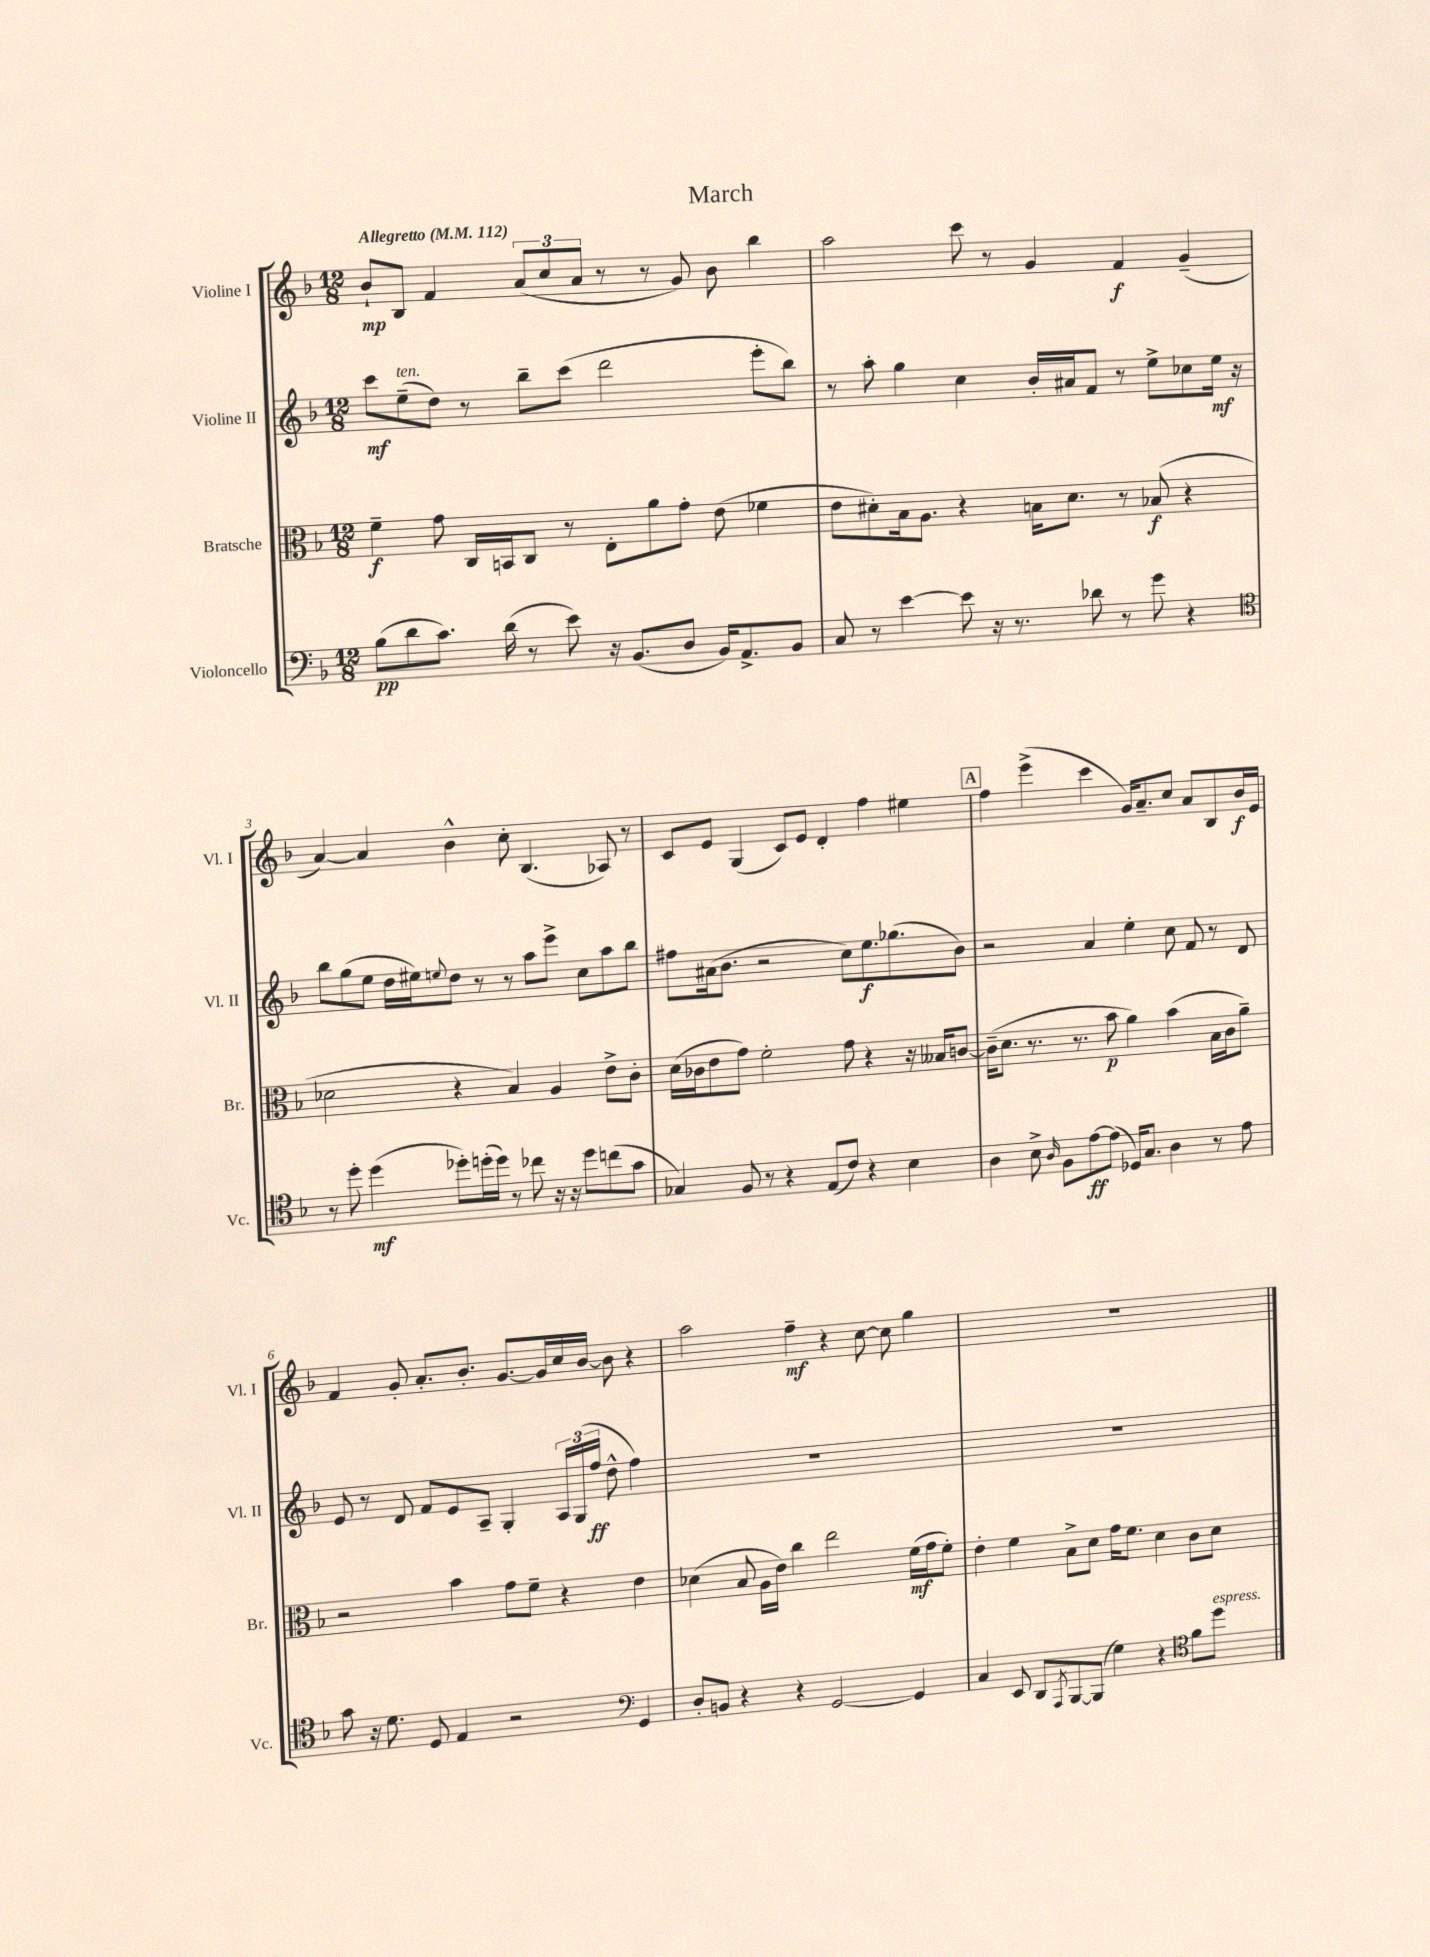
\header { title = "March" }
<<
\new StaffGroup <<
\new Staff = "s0" \with { instrumentName = "Violine I" shortInstrumentName = "Vl. I" } {
    \clef treble \key f \major \numericTimeSignature \time 12/8 \tempo "Allegretto" 4 = 112
    bes'8-!\mp bes8 f'4 \tuplet 3/2 { a'8( c''8 a'8 } r8 r8 g'8) bes'8 bes''4 |
    a''2 c'''8 r8 g'4 f'4\f g'4--( |
    a'4~) a'4 bes'4-^ c''8-. bes4.( aes8) r8 |
    c'8 e'8 g4( c'8) e'8 d'4-. f''4 eis''4 |
    \mark \markup { \box "A" } f''4 e'''4->( c'''4 g'16) a'8.-- c''8 a'8 bes8 bes'16\f e'16 |
    f'4 g'8-. a'8.-. bes'8.-. g'8.~ g'16 c''16 bes'16~ bes'8 r4 |
    a''2 f''4--\mf r4 c''8~ c''8 g''4 |
    R1. \bar "|." |
}
\new Staff = "s1" \with { instrumentName = "Violine II" shortInstrumentName = "Vl. II" } {
    \clef treble \key f \major \numericTimeSignature \time 12/8
    c'''8\mf e''8--^\markup { \italic "ten." }( d''8) r8 bes''8-- c'''8( d'''2 e'''8-. bes''8) |
    r8 a''8-. g''4 c''4 bes'16-. ais'16 f'8 r8 e''8-> ces''8 e''16\mf r16 |
    bes''8 g''8( e''8 d''16 eis''16) \appoggiatura { e''8 } d''8 r8 r8 a''8 e'''8-> c''8 a''8 bes''8 |
    fis''8 ais'16( bes'8. r2 c''8) e''8.\f ges''8.( bes'8) |
    \mark \markup { \box "A" } r2 a'4 e''4-. c''8 f'8 r8 d'8 |
    e'8 r8 d'8 f'8 e'8 a8-- g4-. \tuplet 3/2 { a16 g16( f''16\ff } d''8-^ f''4) |
    R1. |
    R1. \bar "|." |
}
\new Staff = "s2" \with { instrumentName = "Bratsche" shortInstrumentName = "Br." } {
    \clef alto \key f \major \numericTimeSignature \time 12/8
    f'4--\f g'8 c16 b,16 c8 r8 e8-. a'8 g'8-. e'8( fes'4 |
    e'8 dis'8-.) bes16 a8. r4 b16 dis'8. r8 bes8\f( r4 |
    des'2 r4 bes4) a4 e'8-> c'8-. |
    d'16( ces'16 e'8 g'8) f'2-. g'8 r4 r16 beses16 c'8~ |
    \mark \markup { \box "A" } c'16--( d'8. r8. r8. bes'8\p a'4) bes'4( bes16 c'16 a'8--) |
    r2 bes'4 g'8 f'8-- r4 e'4 |
    des'4( bes8 a16 e'16) c''4 e''2 f'16\mf( g'16 f'8-.) |
    e'4-. f'4 bes8-> d'8 g'16 f'8. d'4 c'8 d'8 \bar "|." |
}
\new Staff = "s3" \with { instrumentName = "Violoncello" shortInstrumentName = "Vc." } {
    \clef bass \key f \major \numericTimeSignature \time 12/8
    bes8\pp( d'8 c'8.) d'16( r8 e'8) r16 bes,8.( d8 bes,16) a,8.-> bes,8 |
    c8 r8 e'4~ e'8 r16 r8. des'8 r8 g'8 r4 |
    \clef tenor r8 d''8-. d''4\mf( des''8-.) d''16-.( d''16) r8 ces''8 r16 r16 d''8 c''8( g'8 |
    ges4) f8 r8 r4 e8( c'8) r4 bes4 |
    \mark \markup { \box "A" } a4 bes8-> \grace { a16 } f8 e'8~\ff e'8( des16) g8. a4 r8 e'8 |
    g'8 r16 d'8. d8 e4 r2 \clef bass g,4 |
    d8-. b,8 r4 r4 g,2~ g,4 |
    c4 e,8 d,8 \acciaccatura { a,,8 } bes,,8~ bes,,8( g4) r4 \clef tenor f'8 d''8^\markup { \italic "espress." } \bar "|." |
}
>>
>>
